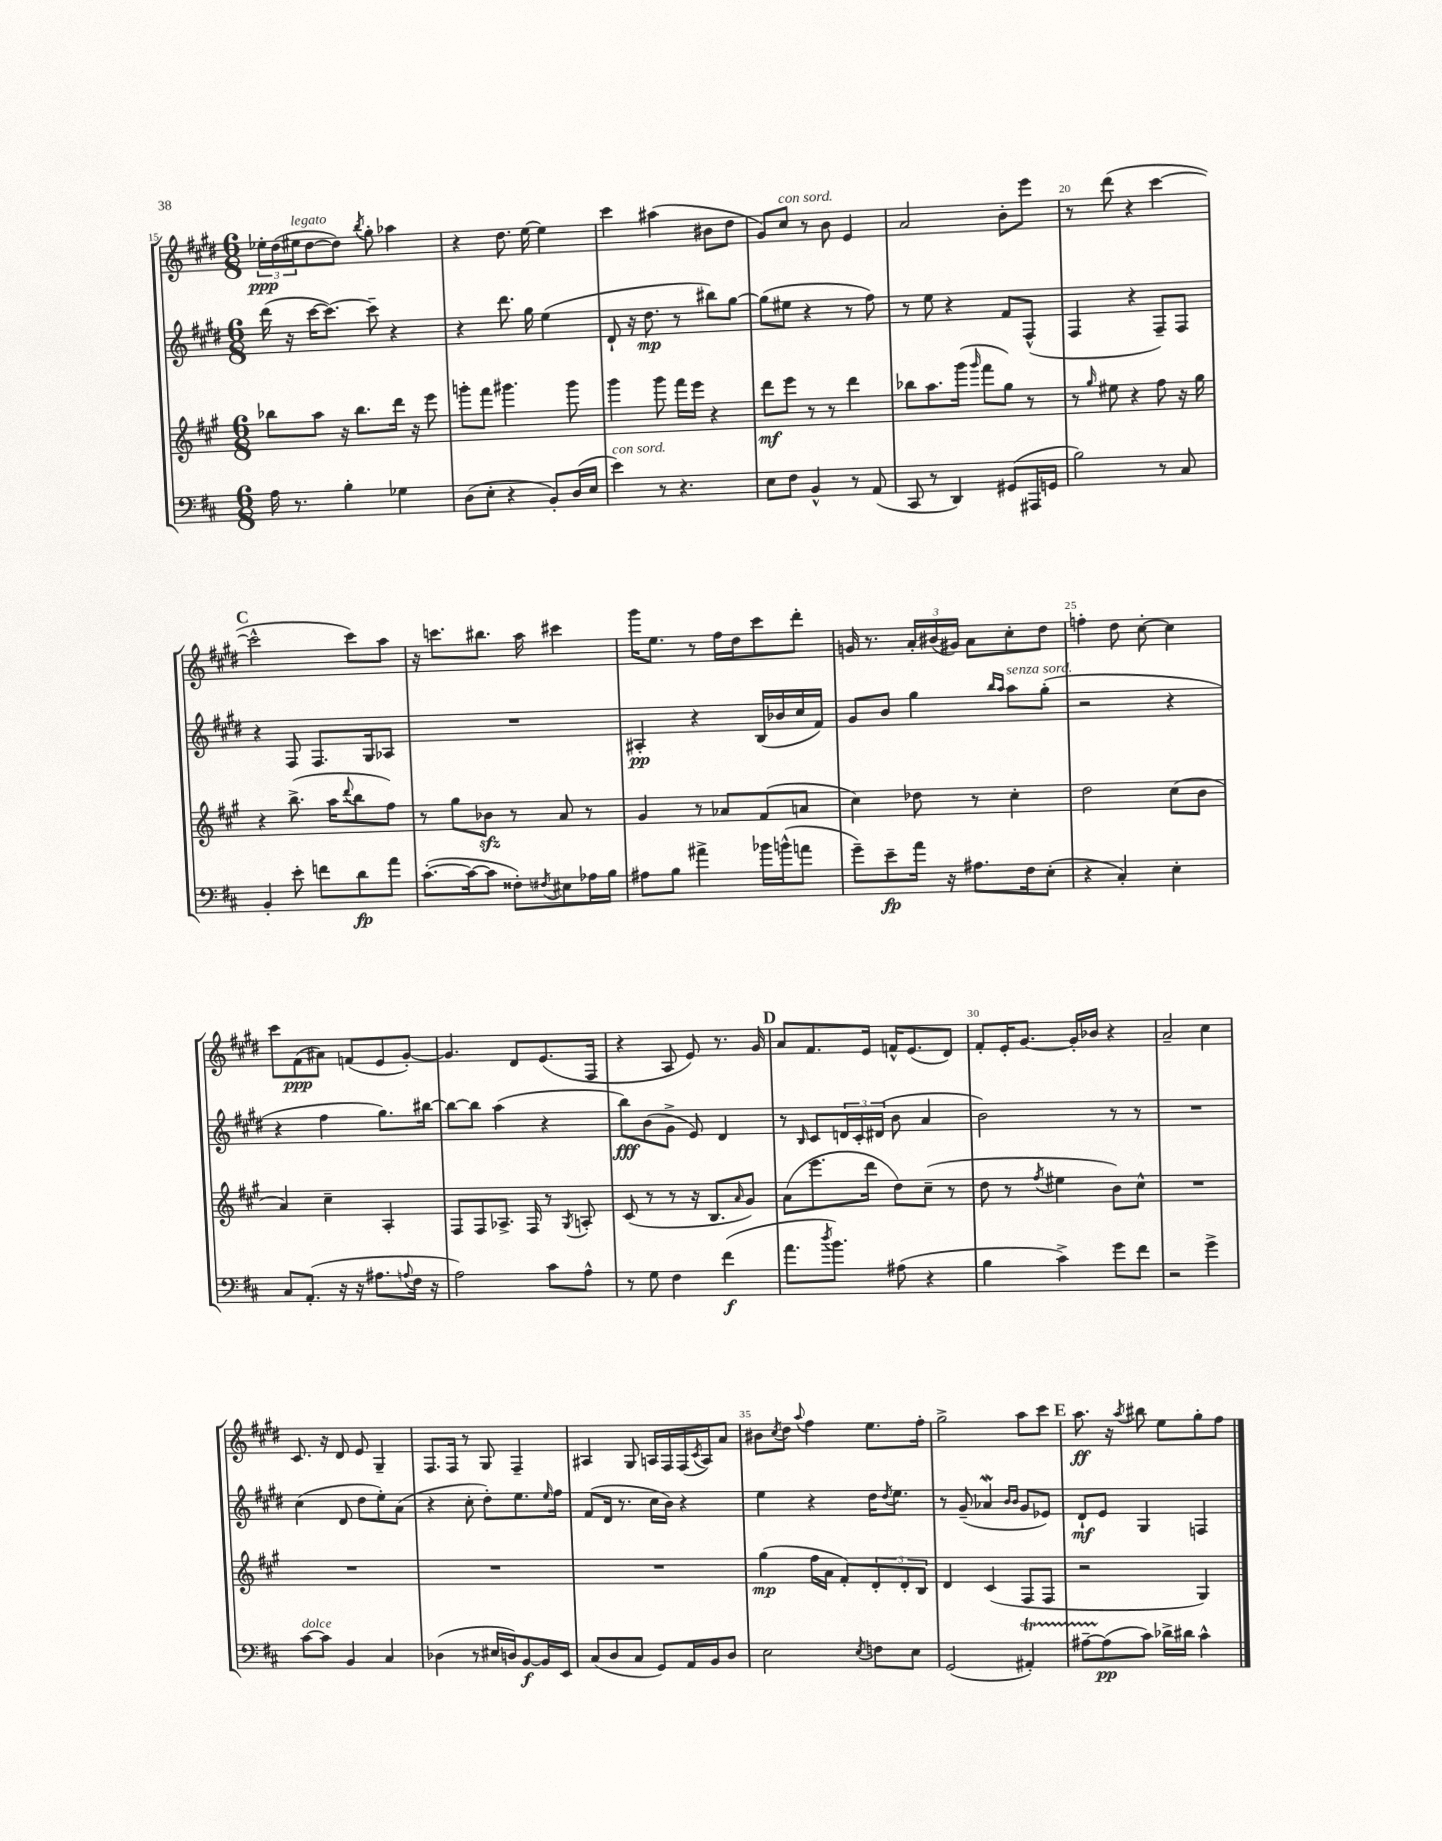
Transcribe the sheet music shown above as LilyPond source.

<<
\new StaffGroup <<
\new Staff = "s0" {
    \clef treble \key e \major \numericTimeSignature \time 6/8
    \tuplet 3/2 { ees''16-.\ppp dis''16( eis''16^\markup { \italic "legato" } } dis''8~ dis''8) \acciaccatura { b''8 } gis''8-. aes''4 |
    r4 dis''8. e''16~ e''4 |
    cis'''4 ais''4( bis'8 dis''8 |
    gis'8) cis''8^\markup { \italic "con sord." } r8 b'8 e'4 |
    a'2 b'8-. e'''8 |
    r8 dis'''8( r4 cis'''4~ |
    \mark \markup { \bold "C" } cis'''2-^ cis'''8) a''8 |
    r16 c'''8. bis''8. a''16 cis'''4 |
    gis'''16 e''8. r8 fis''16 dis''16 cis'''8 dis'''8-. |
    g'16 r8. \tuplet 3/2 { a'16-. bis'16( gis'16) } a'8 cis''8-. dis''8 |
    f''4-. dis''8 cis''8~-. cis''4 |
    cis'''8 fis'8\ppp( ais'8) f'8( e'8 gis'8~-.) |
    gis'4. dis'8 e'8.( fis16 |
    r4 a8 e'8) r8. gis'16 |
    \mark \markup { \bold "D" } a'8 fis'8. e'16 f'16-^ e'8.( dis'8) |
    fis'8-. e'16-. gis'8.~ gis'16-. bes'16 r4 |
    a'2-- cis''4 |
    cis'8. r16 dis'8 e'8 gis4-- |
    fis8. fis16 r8 gis8 fis4-- |
    ais4 gis8 a16 fis16 fis16( \acciaccatura { cis'8 } a16) a'8 |
    bis'8 \acciaccatura { cis''8 } dis''8 \appoggiatura { a''8 } fis''4 e''8. fis''16-. |
    gis''2-> a''8 cis'''8 |
    \mark \markup { \bold "E" } a''8.\ff r16 \acciaccatura { a''8 } bis''8 e''8 gis''8-. fis''8 \bar "|." |
}
\new Staff = "s1" {
    \clef treble \key e \major \numericTimeSignature \time 6/8
    dis'''16( r16 cis'''16~ cis'''8.~) cis'''8-- r4 |
    r4 dis'''8. gis''16 e''4( |
    dis'8-! r16 dis''8.\mp r8 bis''8) gis''8~ |
    gis''8( eis''8 r4 r8 fis''8) |
    r8 e''8 r4 fis'8 fis8-^( |
    fis4 r4 fis8--) fis8 |
    \mark \markup { \bold "C" } r4 fis8 fis8. gis16 aes8 |
    R2. |
    ais4-.\pp r4 b16( bes'16 cis''16 fis'16) |
    gis'8 b'8 gis''4 \grace { b''16 a''16 } a''8^\markup { \italic "senza sord." } gis''8-.( |
    r2 r4 |
    r4 fis''4 gis''8.) bis''16~ |
    bis''8~ bis''8 a''4( r4 |
    b''8\fff) b'8( gis'8-> e'8) dis'4 |
    \mark \markup { \bold "D" } r8 \grace { b16 } cis'8 \tuplet 3/2 { d'16 cis'16-. dis'16( } b'8 a'4 |
    b'2) r8 r8 |
    R2. |
    cis''4( dis'8 dis''8 e''8-.) a'8( |
    r4 cis''8-. dis''8-.) e''8. \grace { e''16 } fis''16 |
    fis'8( dis'16 r8. cis''16 b'16) r4 |
    e''4 r4 dis''16 \acciaccatura { dis''8 } e''8. |
    r8 gis'8--( aes'4\mordent \grace { b'16 b'16 } gis'8 ees'8) |
    \mark \markup { \bold "E" } dis'8-!\mf e'8 gis4 f4 \bar "|." |
}
\new Staff = "s2" {
    \clef treble \key a \major \numericTimeSignature \time 6/8
    bes''8 a''8 r16 bes''8. d'''16 r16 e'''8 |
    g'''8-. fis'''8 gis'''4. gis'''8 |
    gis'''4 gis'''8 fis'''16 e'''16 r4 |
    d'''8\mf e'''8 r8 r8 d'''4 |
    bes''8 a''8. gis'''16( \grace { gis'''16 } fis'''8 gis''8) r8 |
    r8 \grace { gis''16 } eis''8 r4 fis''8 r16 gis''16 |
    \mark \markup { \bold "C" } r4 b''8.->( a''16 \appoggiatura { d'''8 } b''8 fis''8) |
    r8 gis''8 bes'8\sfz r8 a'8 r8 |
    gis'4 r8 aes'8 fis'8( a'8 |
    cis''4) des''8 r8 cis''4-. |
    d''2 cis''8( b'8 |
    a'4) cis''4-- a4-. |
    fis8 fis8 aes8.-> fis16 r8 \acciaccatura { gis8 } a8-. |
    cis'8( r8 r8 r16 b8. \grace { a'16 } gis'8) |
    \mark \markup { \bold "D" } a'8( e'''8. d'''16 d''8) cis''8--( r8 |
    d''8 r8 \acciaccatura { fis''8 } eis''4 b'8) cis''8-^ |
    R2. |
    R2. |
    R2. |
    R2. |
    gis''4\mp( fis''16 a'16 fis'8-.) \tuplet 3/2 { d'8-. d'8-. b8 } |
    d'4 cis'4( fis8 fis8 |
    \mark \markup { \bold "E" } r2 gis4) \bar "|." |
}
\new Staff = "s3" {
    \clef bass \key d \major \numericTimeSignature \time 6/8
    a16 r8. b4-. ges4 |
    d8( e8-. r4 b,8-.) d16( e16 |
    e'4^\markup { \italic "con sord." }) r8 r4. |
    e8 fis8 b,4-^ r8 a,8( |
    cis,8 r8 d,4) gis,8( ais,,16 g,16 |
    b2) r8 cis8 |
    \mark \markup { \bold "C" } b,4-. e'8-. f'8 d'8\fp a'8 |
    cis'8.~-.( cis'16~ cis'8 fisis8-.) \acciaccatura { fis8 } eis8 aes16 b16 |
    ais8 b8 ais'4-> bes'16 b'16-^( a'8 |
    g'8--) e'8--\fp a'16 r16 ais8. fis16 e8-.( |
    r4 cis4-.) e4-. |
    cis8 a,8.-.( r16 r16 ais8. \appoggiatura { a8 } fis16 r16 |
    a2) cis'8 a8-^ |
    r8 g8 fis4 fis'4\f( |
    \mark \markup { \bold "D" } a'8. \acciaccatura { d''8 } b'8.) ais8( r4 |
    b4 cis'4->) g'8 fis'8 |
    r2 g'4-> |
    cis'8~^\markup { \italic "dolce" } cis'8 b,4 cis4 |
    des4( r8 eis16 d16) b,8~\f b,16 e,16 |
    cis8( d8 cis8 g,8) a,16 b,16 d8 |
    e2 \acciaccatura { e8 } f8 e8 |
    g,2( ais,4-.\startTrillSpan) |
    \mark \markup { \bold "E" } ais8~-- ais8\stopTrillSpan\pp( cis'8) des'16-> dis'16 cis'4-^ \bar "|." |
}
>>
>>
\layout { \context { \Score currentBarNumber = #15 \override BarNumber.break-visibility = ##(#f #t #t) barNumberVisibility = #(every-nth-bar-number-visible 5) } }
